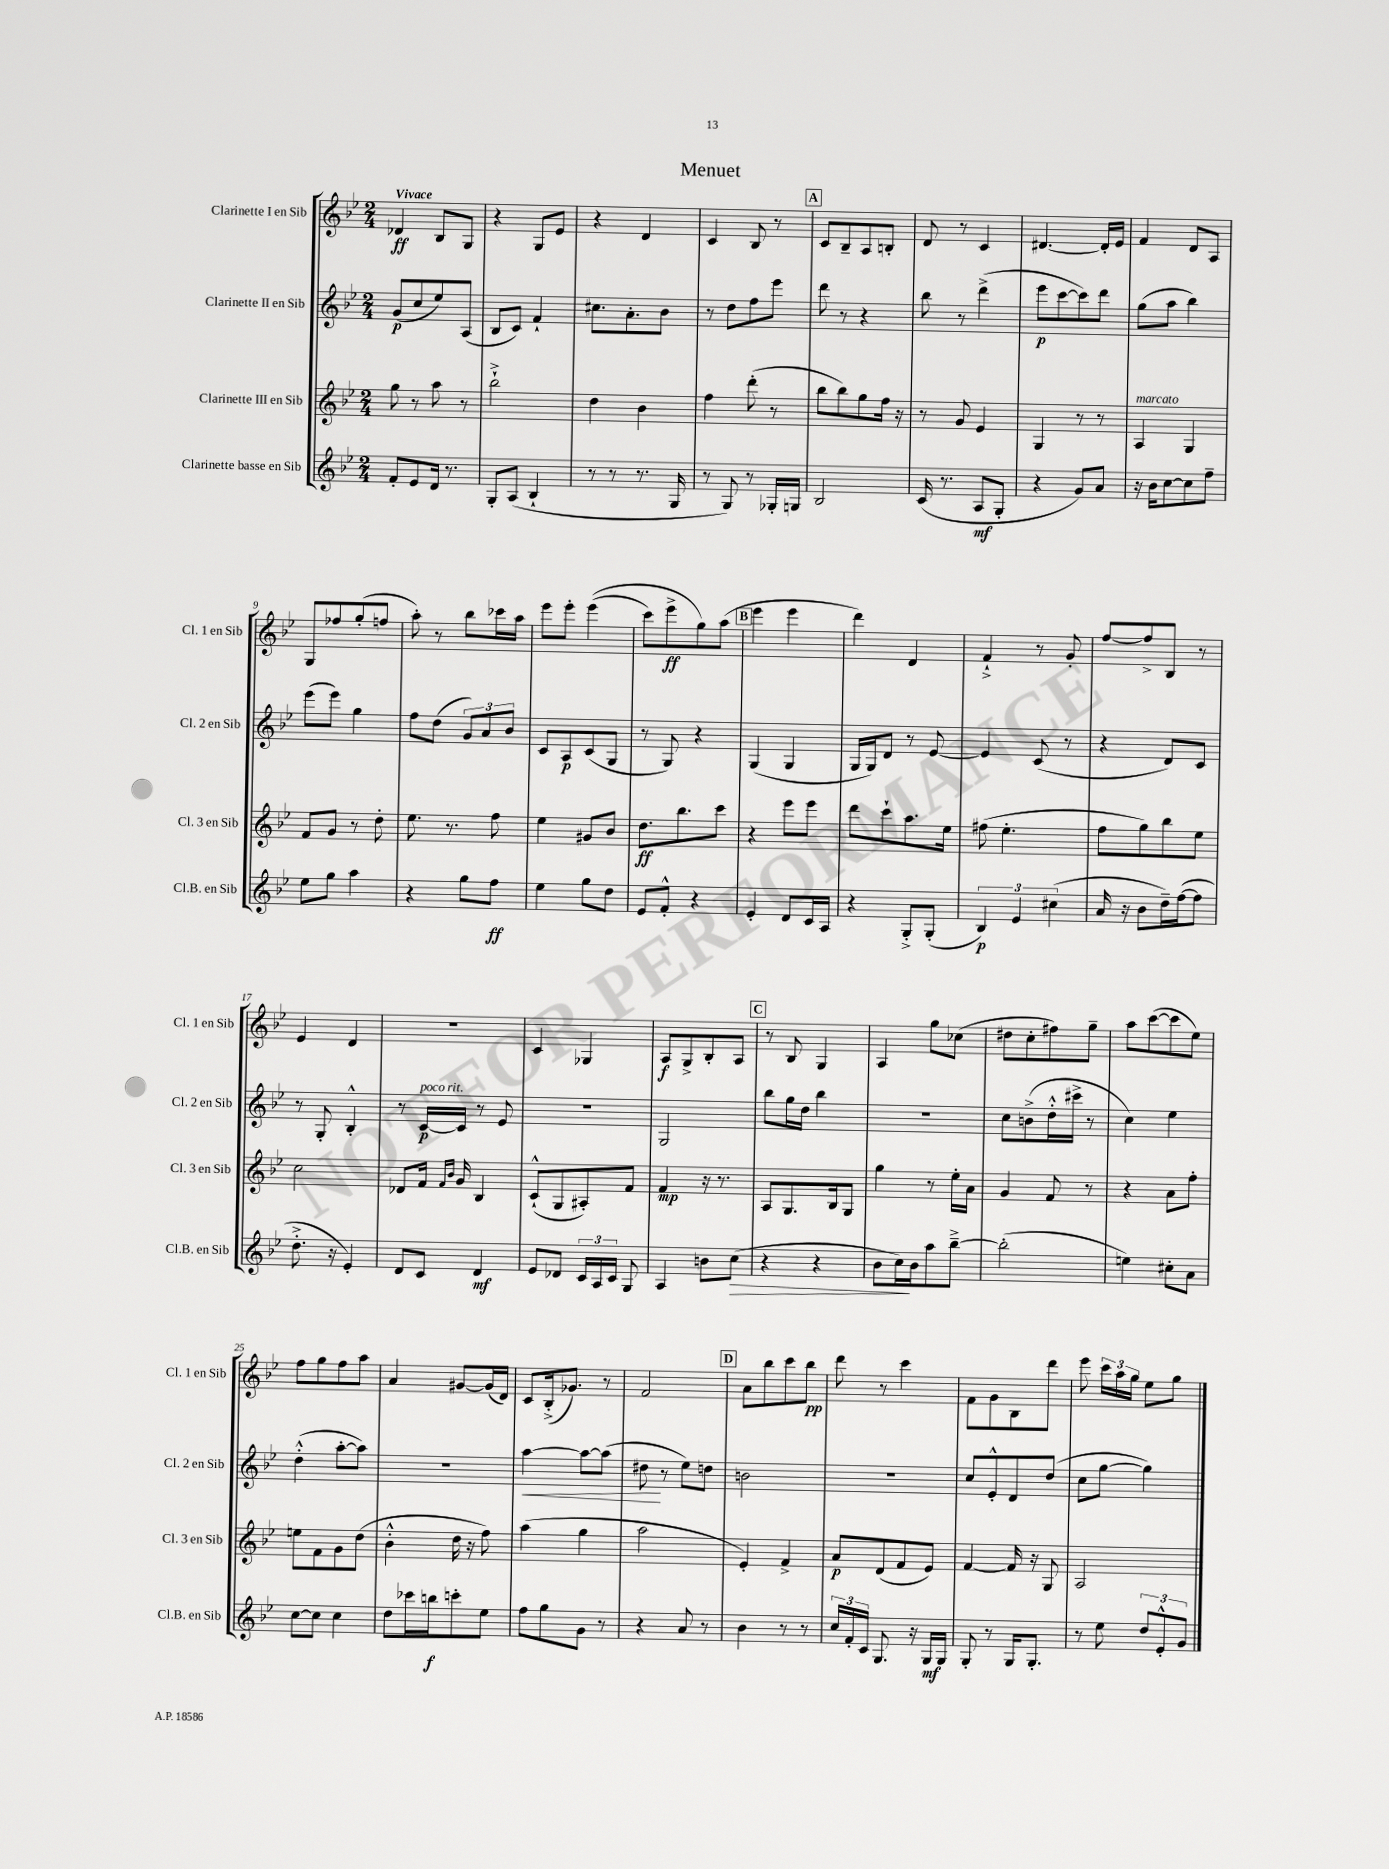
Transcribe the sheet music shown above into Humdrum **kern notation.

**kern	**kern	**kern	**kern
*staff4	*staff3	*staff2	*staff1
*clefG2	*clefG2	*clefG2	*clefG2
*k[b-e-]	*k[b-e-]	*k[b-e-]	*k[b-e-]
*M2/4	*M2/4	*M2/4	*M2/4
8f'	8gg	(8g	4d-
8e-	8r	8cc	.
16d	8aa	8ee-)	8B-
8.r	.	.	.
.	8r	(8A	8G
=	=	=	=
8G'	2bb-`^	8B-	4r
(8A	.	8c)	.
4B-`	.	4f`	8G
.	.	.	8e-
=	=	=	=
8r	4dd	8.cc#	4r
8r	.	.	.
.	.	8.a'	.
8.r	4b-	.	4d
.	.	8b-	.
16G	.	.	.
=	=	=	=
8r	4ff	8r	4c
8G)	.	8dd	.
8r	(8ddd'	8ff	8B-
16G-'	8r	8eee-	8r
16G	.	.	.
=	=	=	=
2B-	8bb-	8ddd	8c
.	8bb-)	8r	8B-~
.	8gg	4r	8A
.	16ff	.	8B'
.	16r	.	.
=	=	=	=
(16c	8r	8bb-	8d
8.r	.	.	.
.	8g	8r	8r
8A	4e-	(4ddd^	4c
8G'	.	.	.
=	=	=	=
4r	4G	8eee-	[4.d#
.	.	[8ccc	.
8g)	8r	8ccc])	.
8a	8r	8ddd	16d#']
.	.	.	16e-
=	=	=	=
16r	4A	(8gg	4f
16b-	.	.	.
[8cc	.	8aa	.
8cc]	4G	4bb-)	8d
8ff~	.	.	8A
=	=	=	=
8ee-	8f	(8eee-	8G
8gg	8g	8eee-)	8ff-
4aa	8r	4gg	(8gg'
.	8dd'	.	8ff
=	=	=	=
4r	8.ee-	8ff	8aa')
.	.	(8dd	8r
.	8.r	.	.
8gg	.	12g)	8bb-
.	.	12a	.
8ff	8ff	.	16ccc-
.	.	12b-	.
.	.	.	16aa
=	=	=	=
4ee-	4ee-	8c	8eee-
.	.	8A	8eee-'
8gg	8g#	(8c	&((4eee-
8dd	8b-	8G	.
=	=	=	=
8e-	8.dd	8r	8ccc)
8f'^^	.	8G)	8eee-^
.	8.bb-	.	.
4r	.	4r	8gg&)
.	8ccc	.	(8aa
=	=	=	=
4e-'	4r	(4G	4eee-
8d	8eee-	4G	4eee-
16c	8eee-	.	.
16A	.	.	.
=	=	=	=
4r	8ddd	16G	4ddd)
.	.	16G)	.
.	8ccc`	8d	.
8G'^	8.aa	8r	4d
(8G'	.	[8e-	.
.	16ee-	.	.
=	=	=	=
6B-)	(8ff#	4e-]	4f`^
.	4.ee-'	.	.
6e-	.	.	.
.	.	(8c	8r
(6cc#	.	.	.
.	.	8r	8g'
=	=	=	=
16a	8ff	4r	[8ff
16r	.	.	.
8b-	8gg)	.	8ff^]
16dd~)	8bb-	8d)	8B-
([16ff	.	.	.
8ff]	8ee-	8c	8r
=	=	=	=
8.dd'^	2cc	8r	4e-
.	.	8G'	.
16r	.	.	.
4e-')	.	4B-'^^	4d
=	=	=	=
8d	8d-	8r	2r
8c	16f	[16c	.
.	16qqf	.	.
.	16qqb-	.	.
.	16g	16c]	.
4d	4B-	8r	.
.	.	8e-	.
=	=	=	=
8e-	(8c`^^	2r	4c
8d-	8G	.	.
24c	8A#')	.	4G-
24A	.	.	.
24c	.	.	.
8G	8f	.	.
=	=	=	=
4A	4f	2G	8A
.	.	.	8G^
8b	16r	.	8B-'
.	8.r	.	.
(8cc	.	.	8A
=	=	=	=
4r	8A	8bb-	8r
.	8.G	16gg	8B-
.	.	16dd	.
4r	.	4bb-	4G
.	16B-	.	.
.	8G	.	.
=	=	=	=
8b-	4gg	2r	4A
16cc)	.	.	.
16b-	.	.	.
8aa	8r	.	8gg
[8bb-~^	16ee-'	.	(8cc-
.	16a	.	.
=	=	=	=
(2bb-']	4g	8cc	8dd#
.	.	(8b^	8cc'
.	8f	16dd'^^	8ff#)
.	.	16ccc#^	.
.	8r	8r	8gg~
=	=	=	=
4ee)	4r	4cc)	8aa
.	.	.	([8ccc
8cc#'	8a	4ee-	8ccc]
8a	8ff'	.	8ee-)
=	=	=	=
[8cc	8ee	(4dd'^^	8ff
8cc]	8f	.	8gg
4cc	8g	[8aa'	8ff
.	(8dd	8aa])	8aa
=	=	=	=
8dd	4b-'^^	2r	4a
16ccc-	.	.	.
16bb	.	.	.
8ccc'	16dd	.	[8g#
.	16r	.	.
8ee-	8ff)	.	(16g#]
.	.	.	16d)
=	=	=	=
8ff	(4aa	[4aa	8c
8gg	.	.	(16B-'^
.	.	.	8.g-)
8g	4gg	8aa_	.
8r	.	(8aa]	8r
=	=	=	=
4r	2aa	8dd#	2f
.	.	8r	.
8a	.	8ee-)	.
8r	.	8dd	.
=	=	=	=
4b-	4e-')	2b	8a
.	.	.	8bb-
8r	4f^	.	8ccc
8r	.	.	8bb-
=	=	=	=
24cc	8a	2r	8ddd
24f'	.	.	.
24c	.	.	.
8.G	(8d	.	8r
.	8f	.	4ccc
16r	.	.	.
16G	8e-)	.	.
16G	.	.	.
=	=	=	=
8G'	[4f	8cc	8f
8r	.	8e-'^^	8g
16G	16f]	8d	8B-
8.G'	16r	.	.
.	8G	(8dd	8ddd
=	=	=	=
8r	2A	8cc	8eee-
8ee-	.	[8gg	24ccc
.	.	.	24aa
.	.	.	24gg
12dd	.	4gg])	8ee-
12e-'^^	.	.	.
.	.	.	8gg
12g	.	.	.
==	==	==	==
*-	*-	*-	*-
